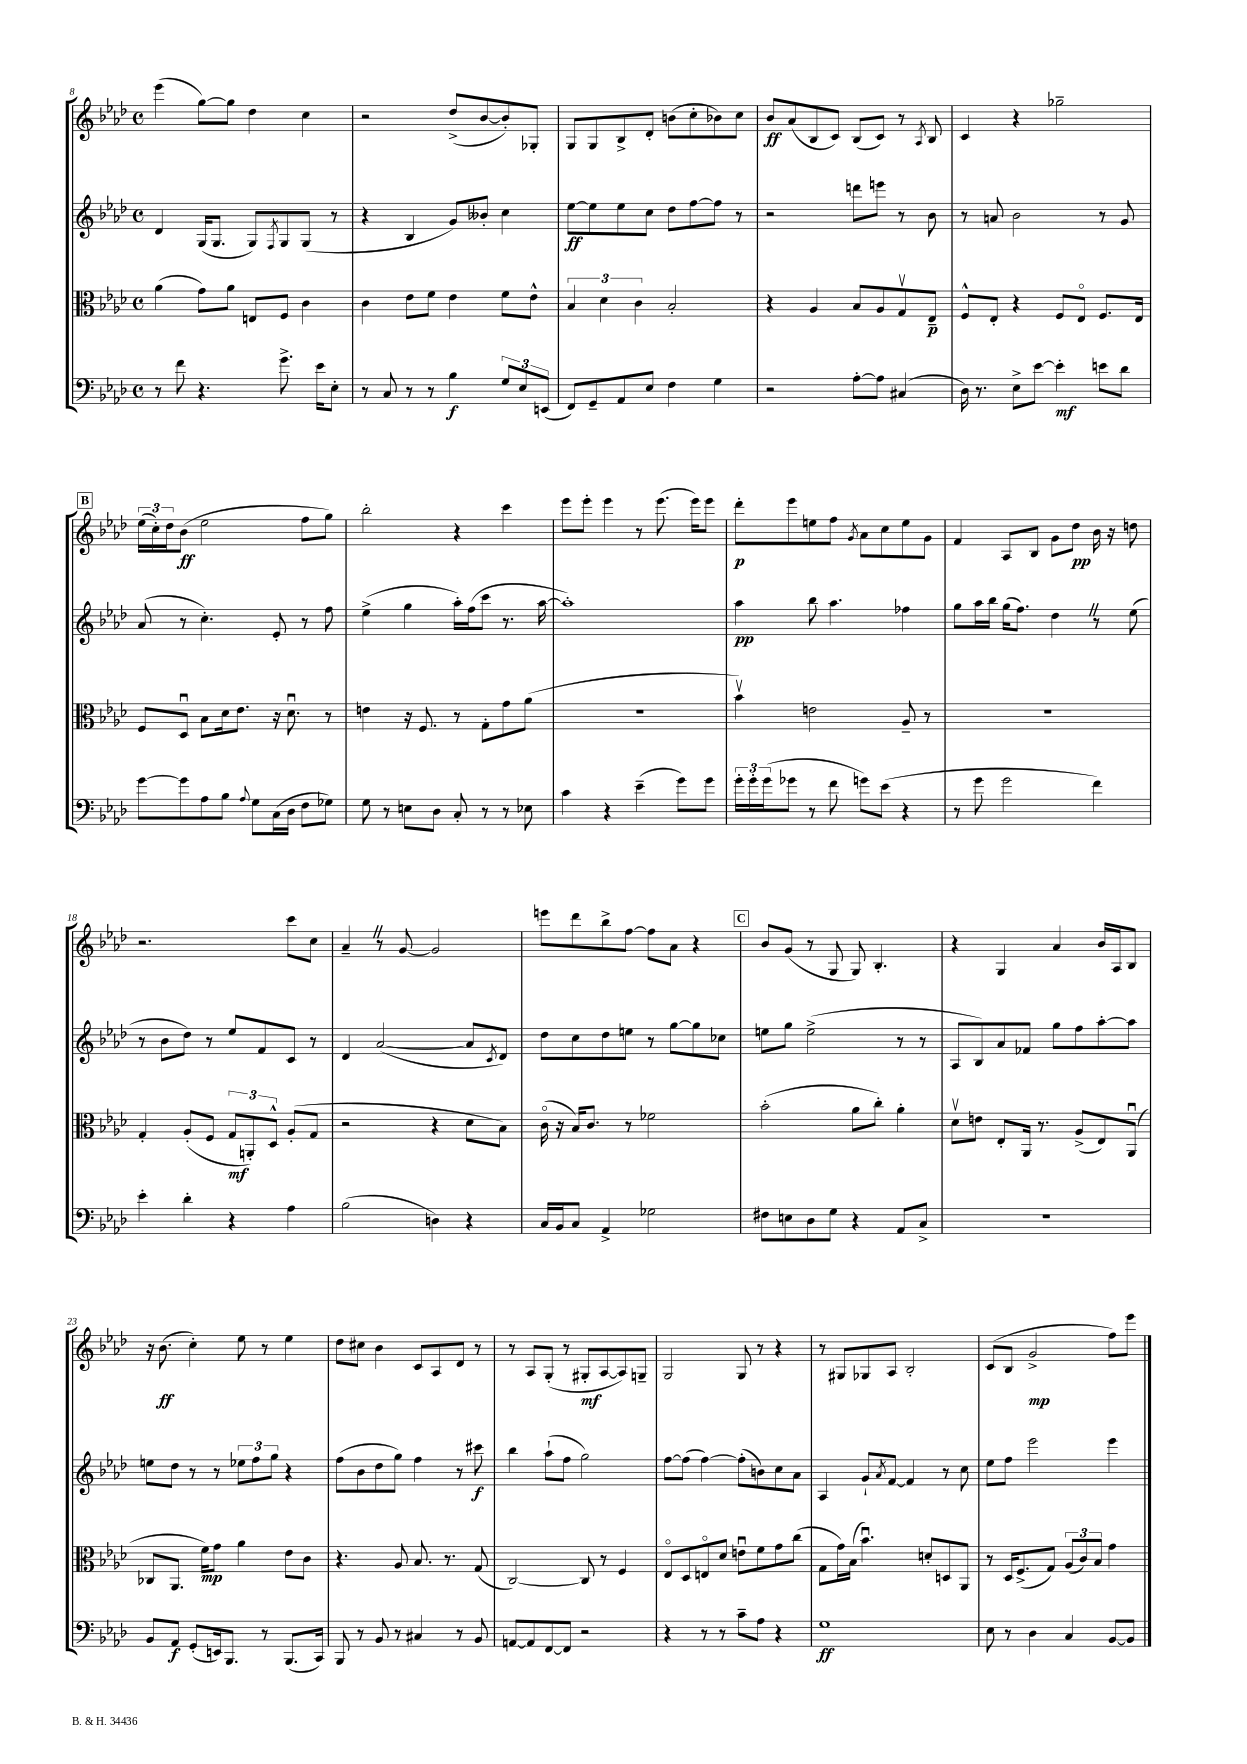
<<
\new StaffGroup <<
\new Staff = "s0" {
    \clef treble \key aes \major \defaultTimeSignature \time 4/4
    ees'''4( g''8~) g''8 des''4 c''4 |
    r2 des''8->( bes'8~ bes'8-.) ges8-. |
    g8 g8 bes8-> des'8-. b'8( c''8-. bes'8) c''8 |
    bes'8\ff aes'8( bes8 c'8) bes8( c'8) r8 \acciaccatura { aes8 } bes8 |
    c'4 r4 ges''2-- |
    \mark \markup { \box "B" } \tuplet 3/2 { ees''16( c''16-.) des''16 } bes'8\ff( ees''2 f''8 g''8) |
    bes''2-. r4 c'''4 |
    ees'''8 ees'''8-. ees'''4 r8 ees'''8.( ees'''16) ees'''8 |
    des'''8-.\p ees'''8 e''8 f''8 \acciaccatura { g'8 } aes'8 c''8 e''8 g'8 |
    f'4 aes8 bes8 g'8 des''8\pp bes'16 r16 d''8 |
    r2. c'''8 c''8 |
    aes'4-- \once \override BreathingSign.text = \markup { \musicglyph "scripts.caesura.straight" } \breathe r8 g'8~ g'2 |
    e'''8 des'''8 bes''8-> f''8~ f''8 aes'8 r4 |
    \mark \markup { \box "C" } bes'8 g'8( r8 g8 g8) bes4.-. |
    r4 g4 aes'4 bes'16 aes16 bes8 |
    r16 bes'8.\ff( c''4-.) ees''8 r8 ees''4 |
    des''8 cis''8 bes'4 c'8 aes8 des'8 r8 |
    r8 aes8 g8-.( r8 gis8-.\mf aes8~ aes8) g8-- |
    g2 g8 r8 r4 |
    r8 gis8 ges8 aes8 bes2-. |
    c'8( bes8 g'2->\mp f''8) ees'''8 \bar "|." |
}
\new Staff = "s1" {
    \clef treble \key aes \major \defaultTimeSignature \time 4/4
    des'4 g16( g8. g8) \acciaccatura { f8 } g8 g8( r8 |
    r4 bes4 g'8) beses'8-. c''4 |
    ees''8~\ff ees''8 ees''8 c''8 des''8 f''8~ f''8 r8 |
    r2 d'''8 e'''8 r8 bes'8 |
    r8 a'8 bes'2 r8 g'8 |
    \mark \markup { \box "B" } aes'8( r8 c''4.-.) ees'8-. r8 f''8 |
    ees''4->( g''4 aes''16-.) f''16( c'''8 r8. aes''16~ |
    aes''1-.) |
    aes''4\pp bes''8 aes''4. fes''4 |
    g''8 aes''16 bes''16 g''16( f''8.) des''4 \once \override BreathingSign.text = \markup { \musicglyph "scripts.caesura.straight" } \breathe r8 ees''8( |
    r8 bes'8 des''8) r8 ees''8 f'8 c'8 r8 |
    des'4 aes'2~( aes'8 \acciaccatura { c'8 } des'8) |
    des''8 c''8 des''8 e''8 r8 g''8~ g''8 ces''8 |
    \mark \markup { \box "C" } e''8 g''8 e''2->( r8 r8 |
    aes8 bes8) aes'8 fes'8 g''8 f''8 aes''8~-. aes''8 |
    e''8 des''8 r8 r8 \tuplet 3/2 { ees''8 f''8 g''8 } r4 |
    f''8( bes'8 des''8 g''8) f''4 r8 cis'''8\f |
    bes''4 aes''8-!( f''8 g''2) |
    f''8~ f''8( f''4~) f''8-.( b'8) c''8 aes'8 |
    aes4 g'8-! \acciaccatura { aes'8 } f'8~ f'4 r8 c''8 |
    ees''8 f''8 ees'''2 ees'''4 \bar "|." |
}
\new Staff = "s2" {
    \clef alto \key aes \major \defaultTimeSignature \time 4/4
    aes'4( g'8) aes'8 e8 f8 c'4 |
    c'4 ees'8 f'8 ees'4 f'8 ees'8-^ |
    \tuplet 3/2 { bes4 des'4 c'4 } bes2-. |
    r4 aes4 bes8 aes8 g8\upbow ees8--\p |
    f8-^ ees8-. r4 f8 ees8\flageolet f8. ees16 |
    \mark \markup { \box "B" } f8 des8\downbow bes8 des'16 ees'8. r16 des'8.\downbow r8 |
    e'4 r16 f8. r8 g8-. g'8 aes'8( |
    R1 |
    bes'4\upbow) e'2 aes8-- r8 |
    R1 |
    g4-. aes8-.( f8 \tuplet 3/2 { g8\mf a,8-.) des8-^ } aes8-.( g8 |
    r2 r4 des'8 bes8) |
    c'16\flageolet( r16 bes16) c'8. r8 fes'2 |
    \mark \markup { \box "C" } bes'2-.( aes'8 c''8-.) aes'4-. |
    des'8\upbow e'8 ees8-. aes,16 r8. aes8->( ees8) aes,8\downbow( |
    ces8 aes,8. f'16\mp) g'8 aes'4 ees'8 c'8 |
    r4. aes8 bes8. r8. g8( |
    c2~) c8 r8 f4 |
    ees8\flageolet des8 e8\flageolet des'8 e'8\downbow f'8 g'8 c''8( |
    g8 g'16) bes16( bes'4.\downbow) d'8-. d8 aes,8 |
    r8 des16 f8.->( g8) \tuplet 3/2 { aes8( c'8) bes8 } g'4 \bar "|." |
}
\new Staff = "s3" {
    \clef bass \key aes \major \defaultTimeSignature \time 4/4
    r8 f'8 r4. g'8.-> ees'16 ees8-. |
    r8 c8 r8 r8 bes4\f \tuplet 3/2 { g8 ees8 e,8( } |
    f,8) g,8-- aes,8 ees8 f4 g4 |
    r2 aes8~-. aes8 cis4( |
    des16) r8. ees8-> ees'8~ ees'4-.\mf e'8 des'8 |
    \mark \markup { \box "B" } g'8~ g'8 aes8 bes8 \appoggiatura { aes8 } g8 c16( des16 f8 ges8) |
    g8 r8 e8 des8 c8-. r8 r8 ees8 |
    c'4 r4 ees'4--( g'8) g'8 |
    \tuplet 3/2 { g'16-. g'16-. g'16( } ges'8 r8 f'8 g'8) ees'8( r4 |
    r8 g'8 g'2 f'4) |
    ees'4-. des'4-. r4 aes4 |
    bes2( d4) r4 |
    c16 bes,16 c8 aes,4-> ges2 |
    \mark \markup { \box "C" } fis8 e8 des8 g8 r4 aes,8 c8-> |
    R1 |
    bes,8 aes,8\f g,8-.( e,16) bes,,8. r8 bes,,8.( c,16) |
    bes,,8 r8 bes,8 r8 cis4 r8 bes,8 |
    a,8~ a,8 f,8~ f,8 r2 |
    r4 r8 r8 c'8-- aes8 r4 |
    g1\ff |
    ees8 r8 des4 c4 bes,8~ bes,8 \bar "|." |
}
>>
>>
\layout { \context { \Score currentBarNumber = #8 } }
